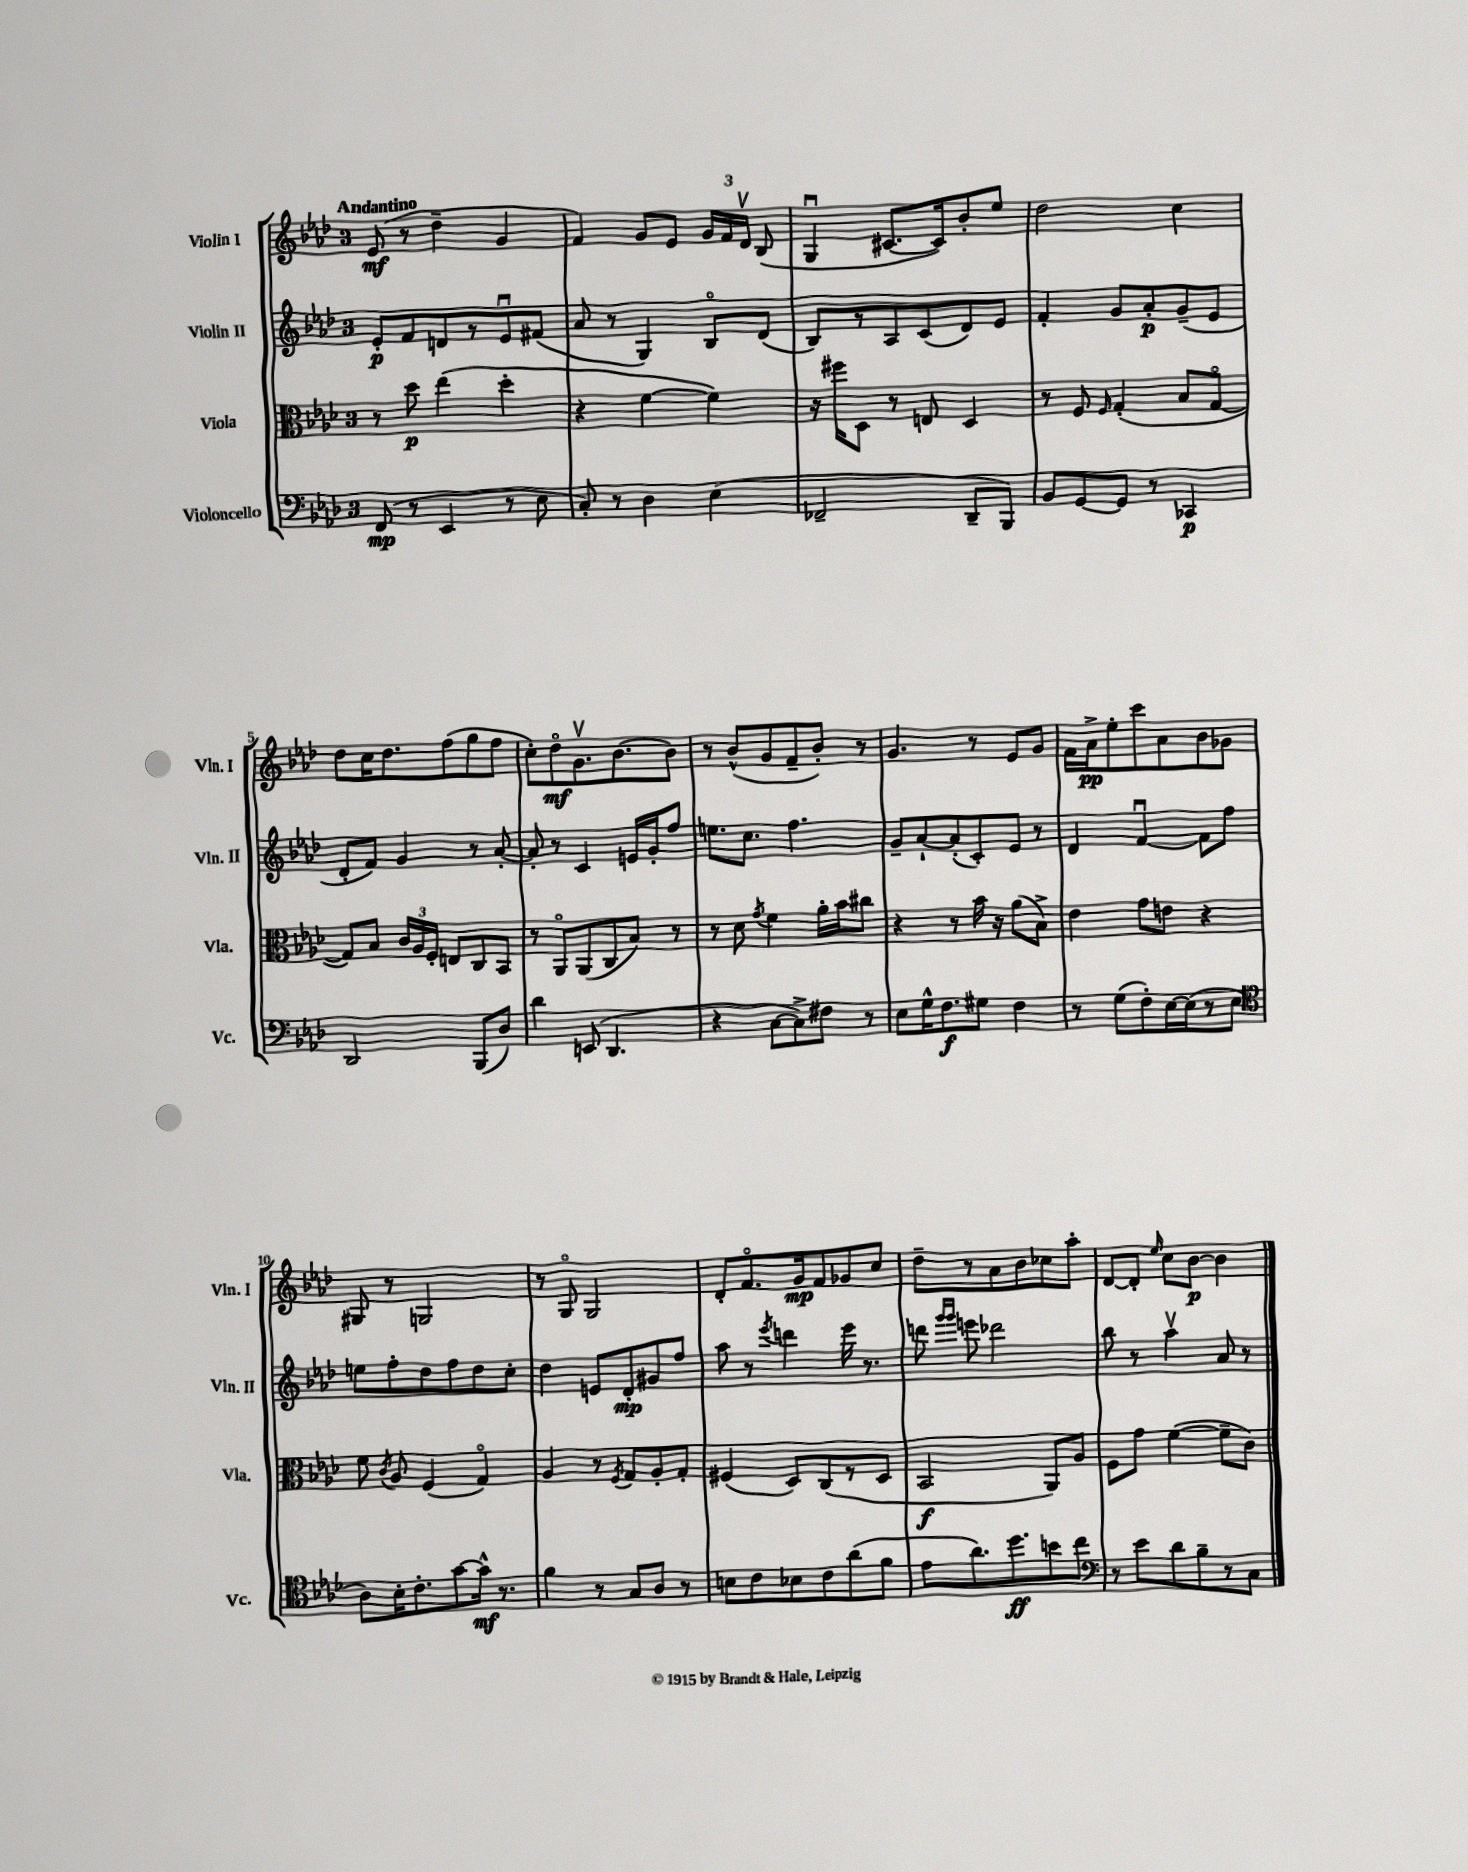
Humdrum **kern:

**kern	**kern	**kern	**kern
*staff4	*staff3	*staff2	*staff1
*clefF4	*clefC3	*clefG2	*clefG2
*k[b-e-a-d-]	*k[b-e-a-d-]	*k[b-e-a-d-]	*k[b-e-a-d-]
*M3/4	*M3/4	*M3/4	*M3/4
(8FF/	8r	8e-'/L	(8e-/
8r	8dd-\	8f/	8r
4EE-/	(4ee-\	8d/	4dd-~\
.	.	8r	.
8r	4dd-'\	8e-u/	4g/
8E-\	.	(8f#/J	.
=	=	=	=
8C'/)	4r	8a-/	4f/)
8r	.	8r	.
4D-\	[4f\	4G/)	8g/L
.	.	.	8e-/J
(4E-\	4f\])	8B-o/L	24g/LL
.	.	.	24f/
.	.	.	24d-v/JJ
.	.	(8d-/J	(8B-/
=	=	=	=
2FF-~/	16r	8B-/L)	4Gu/
.	16ff#\LK	.	.
.	8D-\J	8r	.
.	8r	8A-/	[8.c#/L
.	8E/	(8c/	.
.	.	.	16c#/]k)
8DD-~/L	4D-/	8d-/)	8b-'/
8BBB-/J)	.	8e-/J	8ee-/J
=	=	=	=
8BB-/L	8r	4f'/	2dd-\
[8GG/	8F/	.	.
.	16qqF/	.	.
8GG/]J	(4G'/	8g/L	.
8r	.	8a-'/	.
4CC-/	8B-/L	(8g~/	4cc\
.	[8Go/J	8e-/J	.
=	=	=	=
2DD-/	8G/]L)	8d-'/L	8dd-\L
.	8B-/J	8f/J)	16cc\K
.	.	.	8.dd-\
.	24c/LL	4g/	.
.	24A-/	.	.
.	24F'/JJ	.	.
.	8E/L	.	(8ff\
(8BBB-/L	8C/	8r	8gg\
8D-/J)	8BB-/J	[8a-'/	8ff\J
=	=	=	=
4d-\	8r	8a-'/]	8cc'\L)
.	8AA-o/L	8r	8dd-o\
(8EE/	(8AA-/	4c/	8.gv\
4.DD-/	8C/	.	.
.	.	.	[8.b-\
.	8B-/J)	16e/LL	.
.	.	16g'/J	.
.	8r	8ff/J	8b-\]J
=	=	=	=
4r	8r	8.ee\L	8r
.	8d-\	.	(8b-^^/L
.	.	8.cc\J	.
.	8qg/	.	.
[8C\L	4f\	.	8g/
8C^\])	.	4.ff\	8f~/
8F#\J	16a-'\LL	.	8b-'/J)
.	16b-\J	.	.
8r	8cc#\J	.	8r
=	=	=	=
8E-\L	4r	8g~/L	4.g/
16G^^\K	.	[8a-`/	.
8.F\	.	.	.
.	8r	(8a-'/]	.
8G#\J	16b-\	8c'/)	8r
.	16r	.	.
4F\	(8a-\L	8e-/J	8e-/L
.	8B-^\J)	8r	8g/J
=	=	=	=
8r	4e-\	4d-/	16f\LL
.	.	.	16a-^\J
(8G\L	.	.	8ee-'\
8F'\)	8g\L	[4fu/	8ccc\
[16E-\L	8e\J	.	8a-\
(16E-\]J	.	.	.
8r	4r	8f\]L	8b-\
8E-\J	.	8ff\J	8g-\J
=	=	=	=
*clefC4	*	*	*
8A-\L)	8f\	8ee\L	8G#/
.	8qc/	.	.
16B-'\K	8A-/	8ff'\	8r
8.c'\	.	.	.
.	(4F/	8dd-\	2G/
[8g\	.	8ff\	.
16g^^\]Jk	4Go/)	8dd-\	.
8.r	.	.	.
.	.	8cc'\J	.
=	=	=	=
4f\	4A-/	4dd-\	8r
.	.	.	8Go/
8r	8r	8e/L	2G/
.	8qF/	.	.
8G/L	8G/L	8d-'/	.
8A-/J	8A-'/	8g#/	.
8r	8G'/J	8ff/J	.
=	=	=	=
8B\L	(4F#/	8aa-\	8d-'/L
8c\	.	8r	8.fo/
.	.	8qeee-/	.
8B-\	8D-/L)	4ddd\	.
.	.	.	16g/k
8c\	(8C/	.	8f/
(8a-\	8r	16eee-\	8g-/
.	.	8.r	.
8f\J	8D-/J	.	8cc/J
=	=	=	=
8e-\L	2BB-/	8ddd\	8dd-~\L
.	.	16qqggg/LL	.
.	.	16qqggg/JJ	.
8.a-\)	.	8eee\	8r
.	.	2ddd-\	8a-\
8.dd-\	.	.	.
.	.	.	8b-\
8b\	8AA-/L)	.	8cc-\
8cc\J	8A-/J	.	8aa-'\J
=	=	=	=
*clefF4	*	*	*
8r	8F\L	8bb-\	[8d-/L
8e-\L	8g\J	8r	8d-'/]J
.	.	.	16qqee-/
8d-\	([4f\	4aa-v\	8cc\L
8B-~\	.	.	[8b-\J
8r	8f~\]L	8a-/	4b-\]
8C\J	8c\J)	8r	.
==	==	==	==
*-	*-	*-	*-
